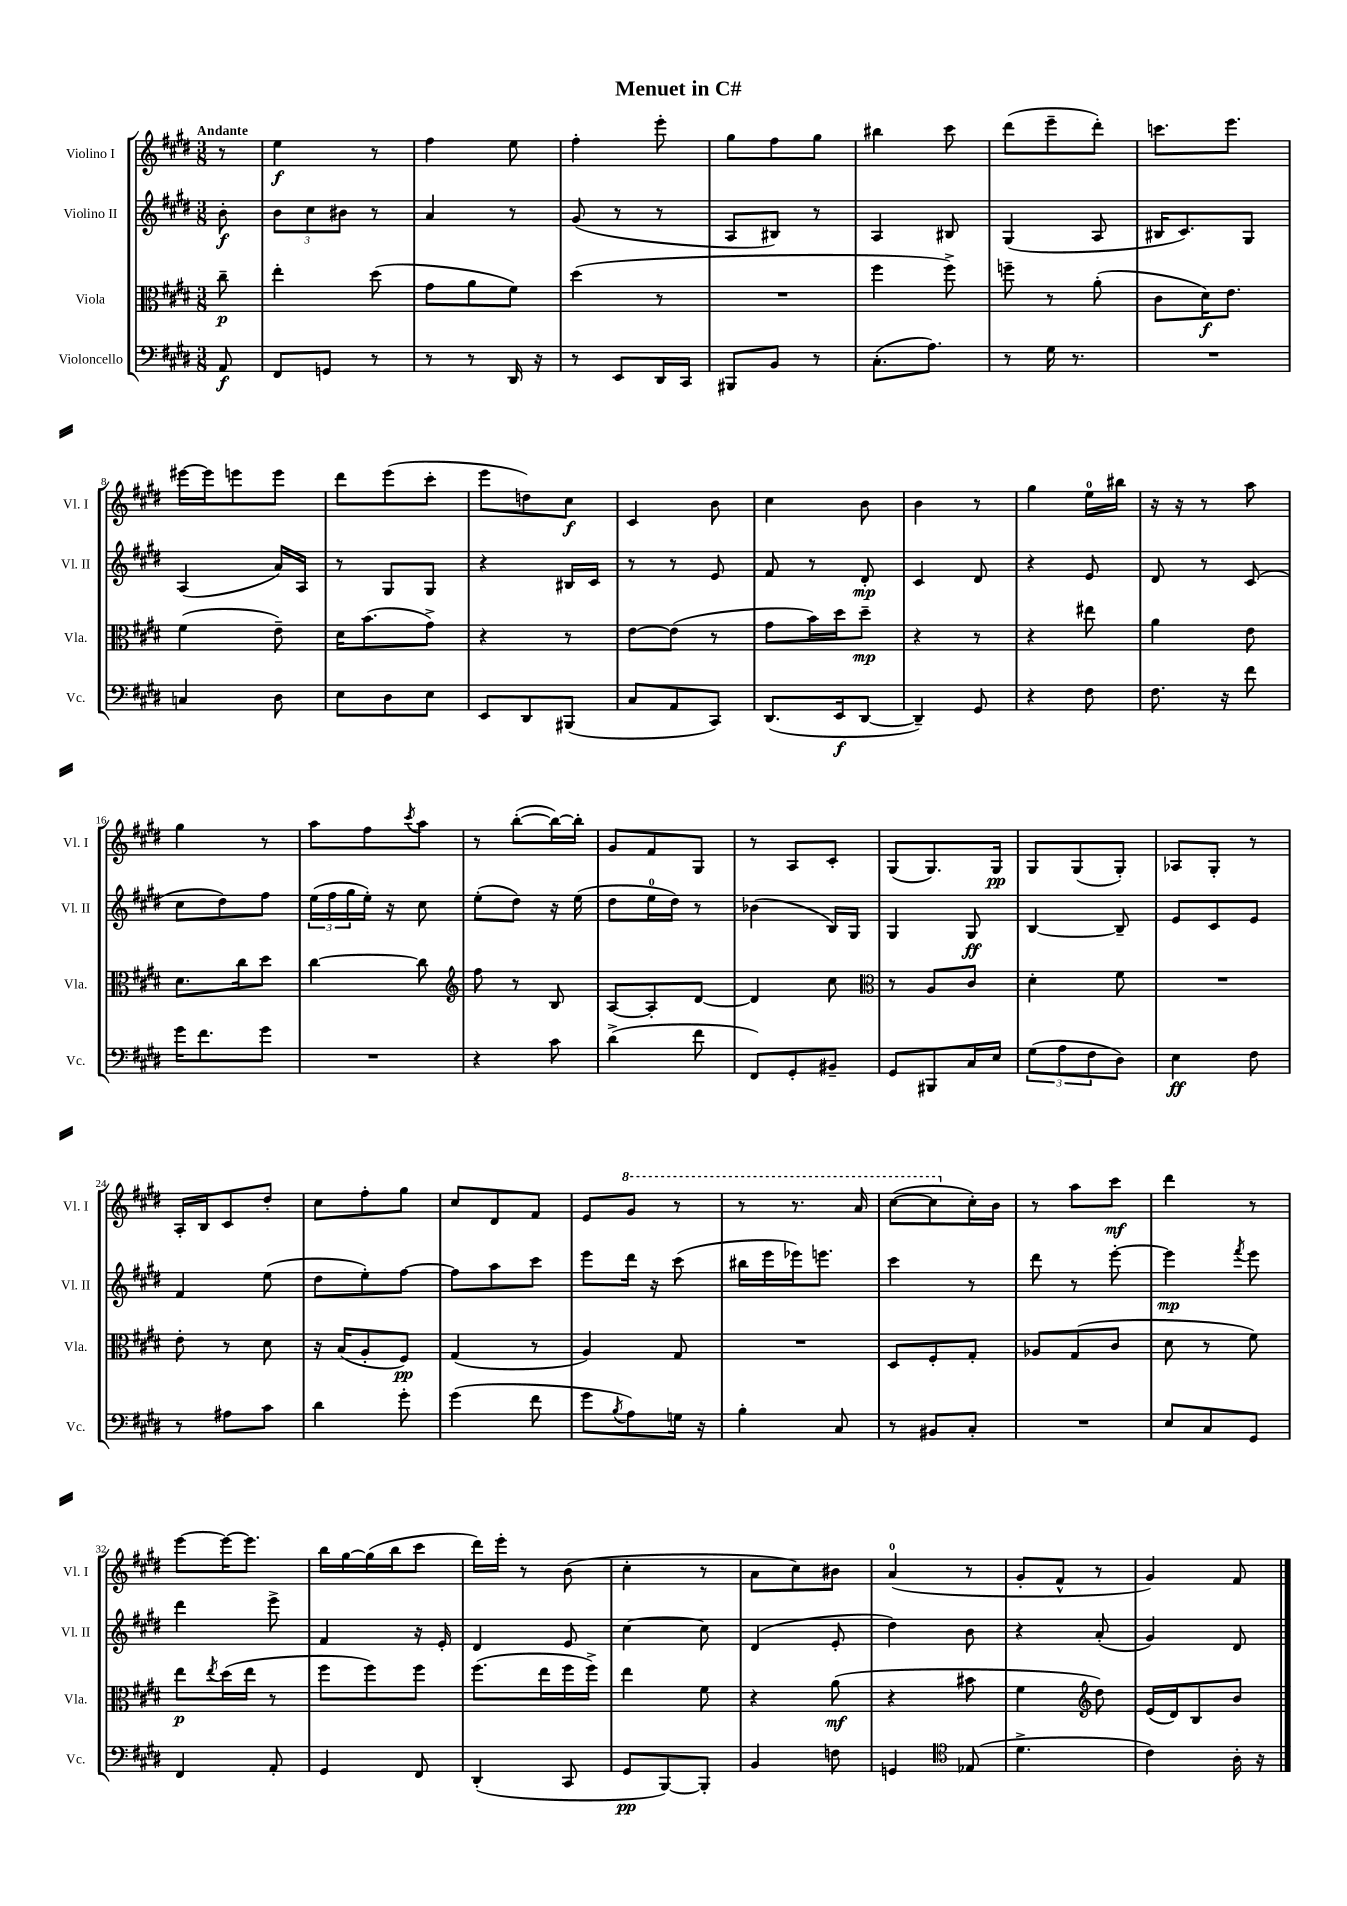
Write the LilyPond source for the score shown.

\header { title = "Menuet in C#" }
<<
\new StaffGroup <<
\new Staff = "s0" \with { instrumentName = "Violino I" shortInstrumentName = "Vl. I" } {
    \clef treble \key e \major \numericTimeSignature \time 3/8 \partial 8 \tempo "Andante"
    r8 |
    e''4\f r8 |
    fis''4 e''8 |
    fis''4-. e'''8-. |
    gis''8 fis''8 gis''8 |
    bis''4 cis'''8 |
    dis'''8( e'''8-- dis'''8-.) |
    c'''8. e'''8. |
    eis'''16~ eis'''16 e'''8 e'''8 |
    dis'''8 e'''8( cis'''8-. |
    e'''8 d''8) cis''8\f |
    cis'4 b'8 |
    cis''4 b'8 |
    b'4 r8 |
    gis''4 e''16-0 bis''16 |
    r16 r16 r8 a''8 |
    gis''4 r8 |
    a''8 fis''8 \acciaccatura { cis'''8 } a''8 |
    r8 b''8~-.( b''16~) b''16-. |
    gis'8 fis'8 gis8 |
    r8 a8 cis'8-. |
    gis8( gis8.) gis16\pp |
    gis8 gis8( gis8-.) |
    aes8 gis8-. r8 |
    a16-. b16 cis'8 dis''8-. |
    cis''8 fis''8-. gis''8 |
    cis''8 dis'8 fis'8 |
    e'8 \ottava #1 gis''8 r8 |
    r8 r8. a''16 |
    cis'''8~( cis'''8 \ottava #0 cis''16-.) b'16 |
    r8 a''8 cis'''8\mf |
    dis'''4 r8 |
    e'''8~ e'''16~ e'''8. |
    b''16 gis''16~ gis''16( b''16 cis'''8 |
    dis'''16) e'''16-. r8 b'8( |
    cis''4-. r8 |
    a'8 cis''8) bis'8 |
    a'4-0( r8 |
    gis'8-. fis'8-^ r8 |
    gis'4) fis'8 \bar "|." |
}
\new Staff = "s1" \with { instrumentName = "Violino II" shortInstrumentName = "Vl. II" } {
    \clef treble \key e \major \numericTimeSignature \time 3/8 \partial 8
    b'8-.\f |
    \tuplet 3/2 { b'8 cis''8 bis'8 } r8 |
    a'4 r8 |
    gis'8( r8 r8 |
    a8 bis8) r8 |
    a4 bis8 |
    gis4( a8 |
    bis16 cis'8.) gis8 |
    a4( a'16) a16 |
    r8 gis8 gis8 |
    r4 bis16 cis'16 |
    r8 r8 e'8 |
    fis'8 r8 dis'8-.\mp |
    cis'4 dis'8 |
    r4 e'8 |
    dis'8 r8 cis'8( |
    cis''8 dis''8) fis''8 |
    \tuplet 3/2 { e''16( fis''16 gis''16 } e''16-.) r16 cis''8 |
    e''8-.( dis''8) r16 e''16( |
    dis''8 e''16-0 dis''16) r8 |
    bes'4( b16) gis16 |
    gis4 gis8\ff |
    b4~ b8-- |
    e'8 cis'8 e'8 |
    fis'4 e''8( |
    dis''8 e''8-.) fis''8~ |
    fis''8 a''8 cis'''8 |
    e'''8 dis'''16 r16 cis'''8( |
    bis''16 e'''16 ees'''16) e'''8. |
    cis'''4 r8 |
    dis'''8 r8 e'''8~-. |
    e'''4\mp \acciaccatura { fis'''8 } e'''8 |
    dis'''4 e'''8-> |
    fis'4 r16 e'16-. |
    dis'4 e'8 |
    cis''4~ cis''8 |
    dis'4( e'8-. |
    dis''4) b'8 |
    r4 a'8-.( |
    gis'4) dis'8 \bar "|." |
}
\new Staff = "s2" \with { instrumentName = "Viola" shortInstrumentName = "Vla." } {
    \clef alto \key e \major \numericTimeSignature \time 3/8 \partial 8
    cis''8--\p |
    e''4-. dis''8( |
    gis'8 a'8 fis'8) |
    dis''4( r8 |
    R4. |
    fis''4 fis''8->) |
    f''8-- r8 a'8-.( |
    cis'8 dis'16\f) e'8. |
    fis'4( e'8--) |
    dis'16 b'8.( gis'8->) |
    r4 r8 |
    e'8~ e'8( r8 |
    gis'8 b'16) dis''16 dis''8--\mp |
    r4 r8 |
    r4 eis''8 |
    a'4 e'8 |
    dis'8. cis''16 dis''8 |
    cis''4~ cis''8 |
    \clef treble fis''8 r8 b8 |
    a8~ a8-. dis'8~ |
    dis'4 cis''8 |
    \clef alto r8 a8 cis'8 |
    dis'4-. fis'8 |
    R4. |
    e'8-. r8 dis'8 |
    r16 b16( a8-. fis8\pp) |
    gis4( r8 |
    a4) gis8 |
    R4. |
    dis8 fis8-. gis8-. |
    aes8 gis8( cis'8 |
    dis'8 r8 fis'8) |
    e''8\p \acciaccatura { e''8 } dis''16( e''16 r8 |
    fis''8 fis''8) fis''8 |
    fis''8.( e''16 fis''16 fis''16->) |
    e''4 fis'8 |
    r4 a'8\mf( |
    r4 bis'8 |
    fis'4 \clef treble dis''8) |
    e'16( dis'16) b8 b'8 \bar "|." |
}
\new Staff = "s3" \with { instrumentName = "Violoncello" shortInstrumentName = "Vc." } {
    \clef bass \key e \major \numericTimeSignature \time 3/8 \partial 8
    a,8\f |
    fis,8 g,8 r8 |
    r8 r8 dis,16 r16 |
    r8 e,8 dis,16 cis,16 |
    bis,,8 b,8 r8 |
    cis8.-.( a8.) |
    r8 gis16 r8. |
    R4. |
    c4 dis8 |
    e8 dis8 e8 |
    e,8 dis,8 bis,,8( |
    cis8 a,8 cis,8) |
    dis,8.( e,16\f dis,8~ |
    dis,4--) gis,8 |
    r4 fis8 |
    fis8. r16 fis'8 |
    gis'16 fis'8. gis'8 |
    R4. |
    r4 cis'8 |
    dis'4->( fis'8 |
    fis,8) gis,8-. bis,8-- |
    gis,8 bis,,8 cis16 e16 |
    \tuplet 3/2 { gis8( a8 fis8 } dis8) |
    e4\ff fis8 |
    r8 ais8 cis'8 |
    dis'4 gis'8-. |
    gis'4( fis'8 |
    gis'8 \acciaccatura { b8 } a8) g16 r16 |
    b4-. cis8 |
    r8 bis,8 cis8-. |
    R4. |
    e8 cis8 gis,8 |
    fis,4 a,8-. |
    gis,4 fis,8 |
    dis,4-.( cis,8 |
    gis,8\pp b,,8~) b,,8-. |
    b,4 f8 |
    g,4 \clef tenor ees8( |
    dis'4.-> |
    cis'4) a16-. r16 \bar "|." |
}
>>
>>
